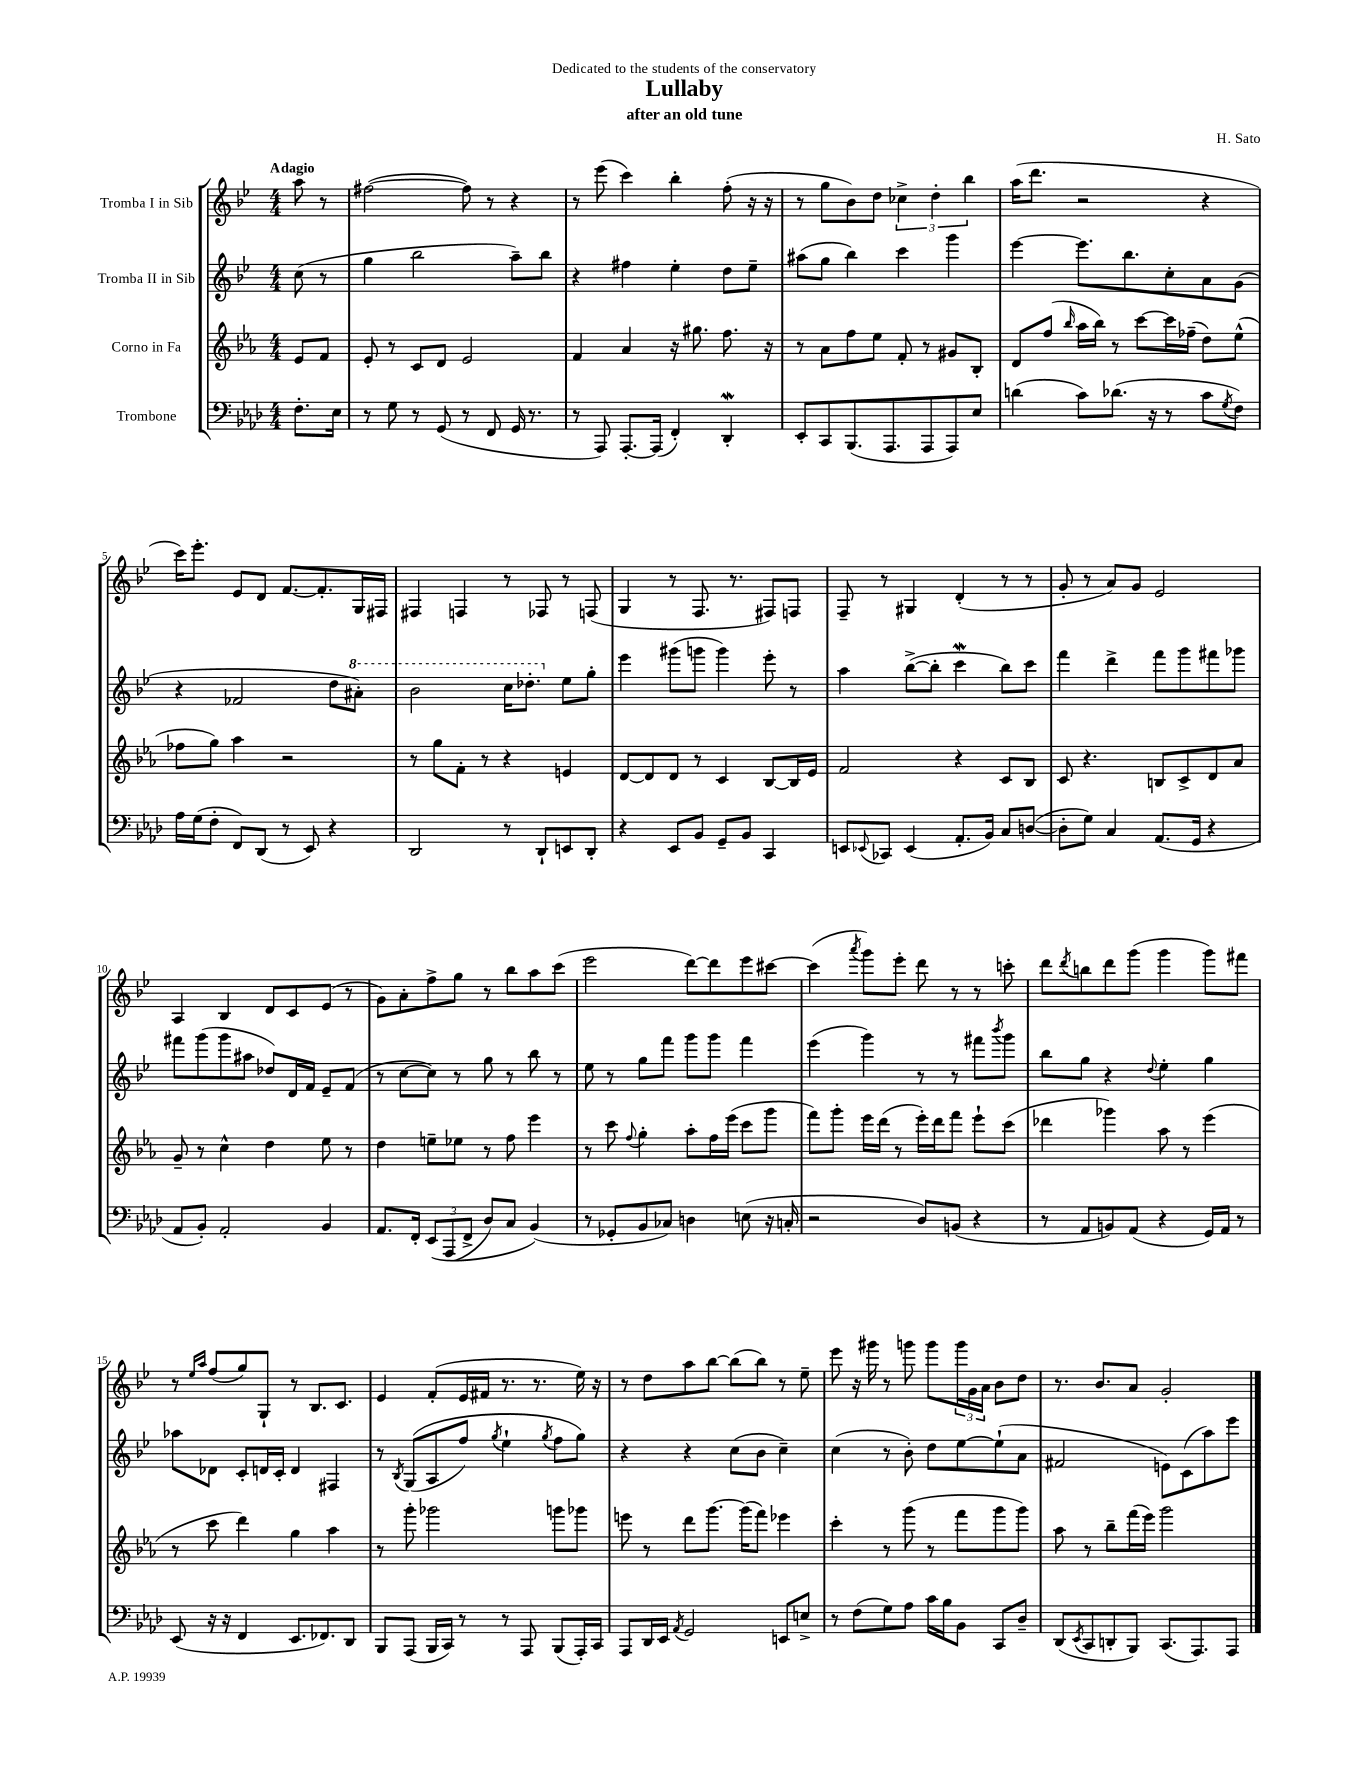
\header { title = "Lullaby" composer = "H. Sato" subtitle = "after an old tune" dedication = "Dedicated to the students of the conservatory" }
<<
\new StaffGroup <<
\new Staff = "s0" \with { instrumentName = "Tromba I in Sib" } {
    \clef treble \key bes \major \numericTimeSignature \time 4/4 \partial 4 \tempo "Adagio"
    a''8 r8 |
    fis''2~( fis''8) r8 r4 |
    r8 ees'''8( c'''4) bes''4-. f''8-.( r16 r16 |
    r8 g''8 bes'8) d''8 \tuplet 3/2 { ces''4-> d''4-. bes''4 } |
    a''16( d'''8. r2 r4 |
    c'''16) ees'''8.-. ees'8 d'8 f'8.~ f'8.-. g16 fis16 |
    fis4 f4 r8 fes8 r8 f8( |
    g4 r8 f8. r8. fis8) f8 |
    f8-- r8 gis4 d'4-.( r8 r8 |
    g'8-. r8 a'8) g'8 ees'2 |
    a4 bes4 d'8 c'8 ees'8( r8 |
    g'8) a'8-. f''8-> g''8 r8 bes''8 a''8 c'''8( |
    ees'''2 d'''8~) d'''8 ees'''8 cis'''8~ |
    cis'''4( \acciaccatura { a'''8 } g'''8) ees'''8-. d'''8 r8 r8 c'''8-. |
    d'''8 \acciaccatura { d'''8 } b''8 d'''8 g'''8( g'''4 g'''8) fis'''8 |
    r8 \grace { ees''16 a''16 } f''8( g''8) g8-! r8 bes8. c'8. |
    ees'4 f'8-.( ees'16 fis'16 r8. r8. ees''16) r16 |
    r8 d''8 a''8 bes''8~ bes''8( bes''8) r8 ees''8-- |
    ees'''8 r16 gis'''16 r8 g'''8 g'''8 \tuplet 3/2 { g'''16 g'16 a'16 } bes'8 d''8 |
    r8. bes'8. a'8 g'2-. \bar "|." |
}
\new Staff = "s1" \with { instrumentName = "Tromba II in Sib" } {
    \clef treble \key bes \major \numericTimeSignature \time 4/4 \partial 4
    c''8( r8 |
    g''4 bes''2 a''8--) bes''8 |
    r4 fis''4 ees''4-. d''8 ees''8-- |
    ais''8( g''8 bes''4) c'''4 g'''4 |
    ees'''4~ ees'''8. bes''8. c''8-. a'8 g'8( |
    r4 fes'2 d''8 \ottava #1 ais''8-.) |
    bes''2 c'''16 des'''8.-. \ottava #0 ees''8 g''8-. |
    ees'''4 gis'''8( g'''8 g'''4) ees'''8-. r8 |
    a''4 bes''8~->( bes''8-. c'''4\mordent bes''8) c'''8 |
    f'''4 d'''4-> f'''8 g'''8 fis'''8 ges'''8 |
    fis'''8 g'''8( g'''8 ais''8 des''8) d'16 f'16 ees'8-- f'8( |
    r8 c''8~ c''8) r8 g''8 r8 bes''8 r8 |
    ees''8 r8 g''8 f'''8 g'''8 g'''8 f'''4 |
    ees'''4( g'''4) r8 r8 fis'''8 \acciaccatura { bes'''8 } g'''8 |
    bes''8 g''8 r4 \appoggiatura { d''8 } ees''4-. g''4 |
    aes''8 des'8 c'8-. d'16 c'16-. d'4 fis4 |
    r8 \acciaccatura { bes8 } g8(\( a8 f''8) \acciaccatura { g''8 } ees''4-! \acciaccatura { g''8 } f''8 g''8\) |
    r4 r4 c''8( bes'8 c''4--) |
    c''4( r8 bes'8-.) d''8 ees''8~ ees''8-!( a'8 |
    fis'2 e'8) c'8( a''8) ees'''8 \bar "|." |
}
\new Staff = "s2" \with { instrumentName = "Corno in Fa" } {
    \clef treble \key ees \major \numericTimeSignature \time 4/4 \partial 4
    ees'8 f'8 |
    ees'8-. r8 c'8 d'8 ees'2 |
    f'4 aes'4 r16 gis''8. f''8. r16 |
    r8 aes'8 f''8 ees''8 f'8-. r8 gis'8 bes8-. |
    d'8 f''8( \grace { bes''16 } aes''16 bes''16) r8 c'''8~ c'''16 fes''16--( d''8) ees''8-^( |
    fes''8 g''8) aes''4 r2 |
    r8 g''8 f'8-. r8 r4 e'4 |
    d'8~ d'8 d'8 r8 c'4 bes8~ bes16 ees'16 |
    f'2 r4 c'8 bes8 |
    c'8 r4. b8 c'8-> d'8 aes'8 |
    g'8-- r8 c''4-^ d''4 ees''8 r8 |
    d''4 e''8-- ees''8 r8 f''8 ees'''4 |
    r8 c'''8 \appoggiatura { f''8 } g''4-. aes''8-. f''16 ees'''16( c'''8 g'''8 |
    f'''8) g'''8-. ees'''16 d'''16( r8 ees'''16-.) d'''16 f'''8 ees'''8-! c'''8( |
    des'''4 ges'''4) aes''8 r8 ees'''4( |
    r8 c'''8 d'''4) g''4 aes''4 |
    r8 g'''8-. ges'''2 g'''8 ges'''8 |
    e'''8 r8 d'''8 g'''8.~ g'''16( f'''8) ees'''4 |
    c'''4-. r8 g'''8( r8 f'''8 g'''8 g'''8) |
    aes''8 r8 bes''8-- f'''16( ees'''16) g'''2 \bar "|." |
}
\new Staff = "s3" \with { instrumentName = "Trombone" } {
    \clef bass \key aes \major \numericTimeSignature \time 4/4 \partial 4
    f8.-. ees16 |
    r8 g8 r8 g,8( r8 f,8 g,16 r8. |
    r8 aes,,8) aes,,8.~-. aes,,16( f,4-.) des,4-.\mordent |
    ees,8-. c,8 bes,,8.( aes,,8. aes,,8 aes,,8) ees8 |
    d'4( c'8) des'8.( r16 r8 c'8 \acciaccatura { g8 } f8) |
    aes16 g16( f8-. f,8) des,8( r8 ees,8) r4 |
    des,2 r8 des,8-! e,8 des,8-. |
    r4 ees,8 bes,8 g,8-- bes,8 c,4 |
    e,8 \appoggiatura { ees,8 } ces,8 ees,4( aes,8.-. bes,16) c8 d8~( |
    d8-. g8) c4 aes,8.( g,16 r4 |
    aes,8 bes,8-.) aes,2-. bes,4 |
    aes,8. f,16-. \tuplet 3/2 { ees,8\( aes,,8( f,8-> } des8) c8 bes,4(\) |
    r8 ges,8-. bes,8 ces8) d4 e8( r16 c16-. |
    r2 des8) b,8( r4 |
    r8 aes,8 b,8) aes,8( r4 g,16) aes,16 r8 |
    ees,8( r16 r16 f,4 ees,8. fes,8.) des,8 |
    bes,,8 aes,,8( bes,,16 c,16) r8 r8 aes,,8 bes,,8( aes,,16-.) c,16 |
    aes,,8 des,16 ees,16 \acciaccatura { aes,8 } g,2 e,8 e8-> |
    r8 f8( g8) aes8 c'16 bes16 bes,8 c,8 des8-- |
    des,8( \acciaccatura { ees,8 } c,8 d,8-. bes,,8) c,8.( aes,,8.) aes,,8 \bar "|." |
}
>>
>>
